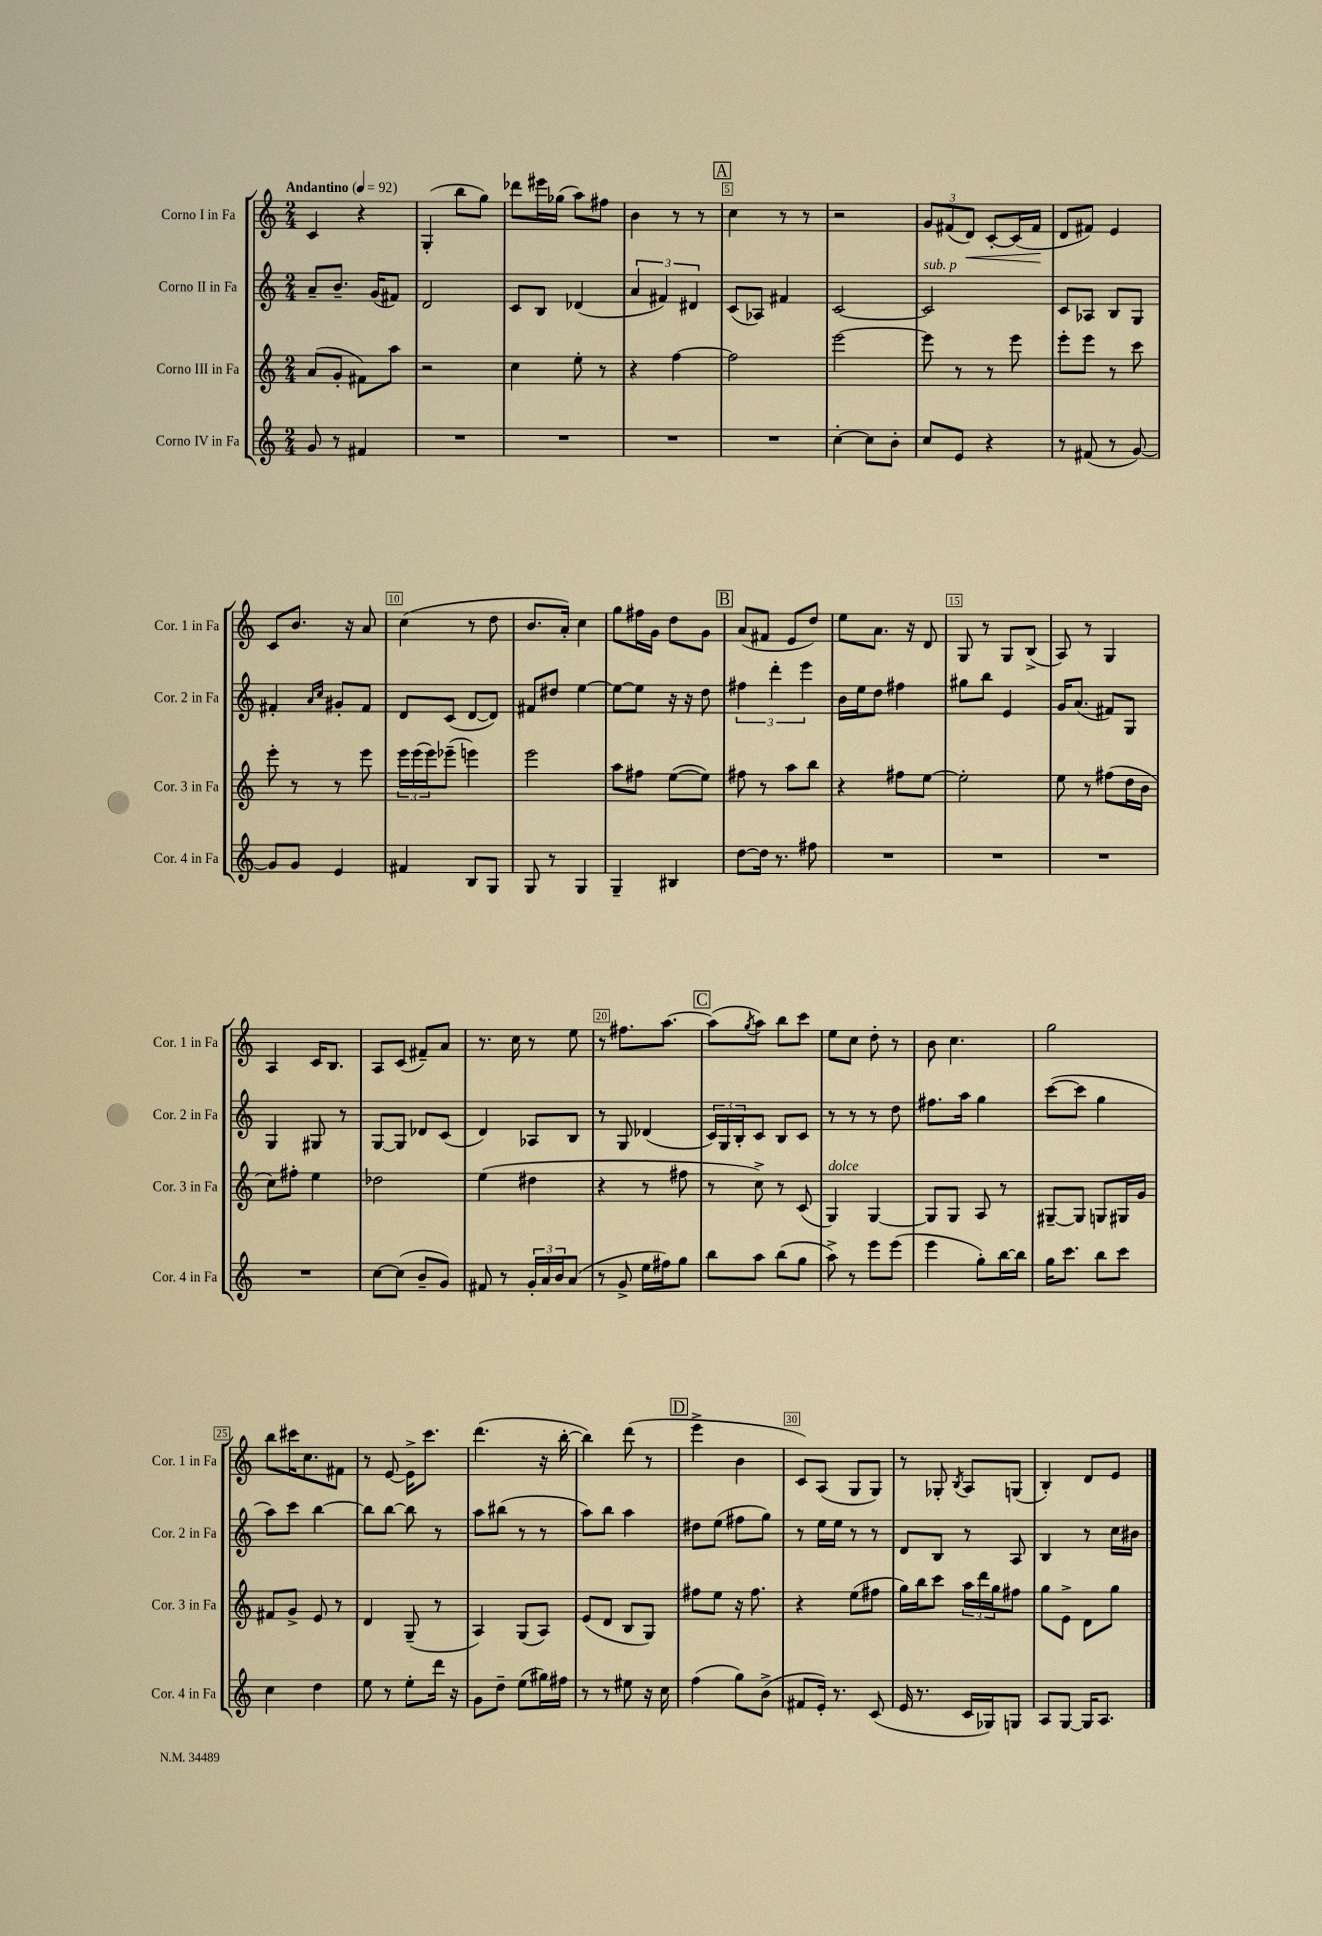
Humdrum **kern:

**kern	**kern	**kern	**kern	**dynam
*part4	*part3	*part2	*part1	*part1
*staff4	*staff3	*staff2	*staff1	*staff1
*I"Corno IV in Fa	*I"Corno III in Fa	*I"Corno II in Fa	*I"Corno I in Fa	*
*I'Cor. 4 in Fa	*I'Cor. 3 in Fa	*I'Cor. 2 in Fa	*I'Cor. 1 in Fa	*
*clefG2	*clefG2	*clefG2	*clefG2	*
*k[]	*k[]	*k[]	*k[]	*
*M2/4	*M2/4	*M2/4	*M2/4	*
*MM92	*MM92	*MM92	*MM92	*
=1	=1	=1	=1	=1
!	!	!	!LO:TX:a:B:t=Andantino	!
8g/	(8a/L	8a~/L	4c/	.
8r	8g'/J	8.b~/J	.	.
4f#X/	8f#X\L)	.	4r	.
.	.	(16g/KL	.	.
.	8aa\J	8f#X/J)	.	.
=2	=2	=2	=2	=2
2r	2r	2d/	(4G'/	.
.	.	.	8bb\L	.
.	.	.	8gg\J)	.
=3	=3	=3	=3	=3
2r	4cc\	8c/L	8ddd-X\L	.
.	.	8B/J	16eee#X\L	.
.	.	.	(16gg-X\JJ	.
.	8ee'\	(4d-X/	8aa\L)	.
.	8r	.	8ff#X\J	.
=4	=4	=4	=4	=4
2r	4r	6a/	4b\	.
.	.	6f#X/)	.	.
.	[4ff\	.	8r	.
.	.	6d#X/	.	.
.	.	.	8r	.
!!LO:REH:place=s1:t=A
=5	=5	=5	=5	=5
2r	2ff\]	(8c/L	4cc\	.
.	.	8A-X/J)	.	.
.	.	4f#X/	8r	.
.	.	.	8r	.
=6	=6	=6	=6	=6
[4cc'\	[2eee\	[2c/	2r	.
8cc\L]	.	.	.	.
8b'\J	.	.	.	.
=7	=7	=7	=7	=7
!	!	!LO:TX:a:i:t=sub. p	!	!
8cc/L	8eee\]	2c/]	12g/L	.
.	.	.	(12f#X/	.
8e/J	8r	.	.	.
!	!	!	!	!LO:HP:b
.	.	.	12d/J)	<
4r	8r	.	[8c'/L	.
.	8eee\	.	(16c/L]	.
.	.	.	16f#/JJ	.
.	.	.	.	[
=8	=8	=8	=8	=8
8r	8eee'\L	8c/L	8d/L	.
(8f#X/	8eee\J	8A-X/J	8f#X/J)	.
8r	8r	8B/L	4e/	.
[8g/)	8ccc\	8G/J	.	.
!!LO:LB:g=z
=9	=9	=9	=9	=9
8g/L]	8eee'\	4f#X'/	8c/L	.
8g/J	8r	.	8.b/J	.
.	.	16qqa/LL	.	.
.	.	16qqcc/JJ	.	.
4e/	8r	8g#X'/L	.	.
.	.	.	16r	.
.	8eee\	8f#/J	8a/	.
=10	=10	=10	=10	=10
4f#X/	24eee\LL	8d/L	(4cc\	.
.	(24eee\	.	.	.
.	24eee\J)	.	.	.
.	(8eee-X~\J	(8c/J	.	.
8B/L	4eeen\)	[8d/L	8r	.
8G/J	.	8d/J])	8dd\	.
=11	=11	=11	=11	=11
8G/	2eee\	8f#X/L	8.b/L	.
8r	.	8dd#X/J	.	.
.	.	.	16a'/Jk)	.
4G/	.	[4ee\	4cc\	.
=12	=12	=12	=12	=12
4G~/	8aa\L	8ee\L_	8gg\L	.
.	8ff#X\J	8ee\J]	16ff#X\L	.
.	.	.	16g\JJ	.
4B#X/	([8ee\L	16r	8dd\L	.
.	.	16r	.	.
.	8ee\J])	8dd\	8g\J	.
!!LO:REH:place=s1:t=B
=13	=13	=13	=13	=13
[8dd\L	8ff#X\	6ff#X\	(8a/L	.
16dd\Jk]	8r	.	8f#X/J	.
.	.	6ddd'\	.	.
8.r	.	.	.	.
.	8aa\L	.	8e/L	.
.	.	6eee\	.	.
8ff#X\	8bb\J	.	8dd/J)	.
=14	=14	=14	=14	=14
2r	4r	16b\LL	8ee\L	.
.	.	16ee\J	.	.
.	.	8dd\J	8.a\J	.
.	8ff#X\L	4ff#X\	.	.
.	.	.	16r	.
.	[8ee\J	.	8d/	.
=15	=15	=15	=15	=15
2r	2ee'\]	8gg#X\L	8G/	.
.	.	8bb\J	8r	.
.	.	4e/	8G/L	.
.	.	.	(8B^/J	.
=16	=16	=16	=16	=16
2r	8ee\	16g/KL	8A/)	.
.	.	(8.a/J	.	.
.	8r	.	8r	.
.	(8ff#X\L	8f#X/L)	4G/	.
.	16dd\L	8G/J	.	.
.	16b\JJ	.	.	.
!!LO:LB:g=z
=17	=17	=17	=17	=17
2r	8cc\L)	4G/	4A/	.
.	8ff#X'\J	.	.	.
.	4ee\	8G#X/	16c/KL	.
.	.	.	8.B/J	.
.	.	8r	.	.
=18	=18	=18	=18	=18
[8cc\L	2dd-X\	[8G/L	8A/L	.
(8cc\J]	.	8G/J]	(8c/J	.
8b~/L	.	8d-X/L	8f#X~/L)	.
8g/J)	.	(8c/J	8a/J	.
=19	=19	=19	=19	=19
8f#X/	(4ee\	4d/)	8.r	.
8r	.	.	.	.
.	.	.	16cc\	.
24g'/LL	4dd#X\	8A-X/L	8r	.
24a/	.	.	.	.
24b/J	.	.	.	.
(8a/J	.	8B/J	8ee\	.
=20	=20	=20	=20	=20
8r	4r	8r	8r	.
8g^/	.	8G/	8.ff#X\L	.
16ee\LL	8r	(4d-X/	.	.
16ff#X\J)	.	.	[8.aa\J	.
8gg\J	8ff#X\	.	.	.
!!LO:REH:place=s1:t=C
=21	=21	=21	=21	=21
8bb\L	8r	24c/LL)	(8aa\L]	.
.	.	24G/	.	.
.	.	24B'/J	.	.
.	.	.	8qgg/	.
8aa\J	8cc^\)	8c/J	8aa\J)	.
(8bb\L	8r	8B/L	8bb\L	.
8gg\J	(8c/	8c/J	8ccc\J	.
=22	=22	=22	=22	=22
!	!LO:TX:a:i:t=dolce	!	!	!
8aa^\)	4G/)	8r	8ee\L	.
8r	.	8r	8cc\J	.
8eee\L	[4G/	8r	8dd'\	.
(8eee\J	.	8dd\	8r	.
=23	=23	=23	=23	=23
4eee\	8G/L]	8.ff#X\L	8b\	.
.	8G/J	.	4.cc\	.
.	.	16aa\Jk	.	.
8gg'\L)	8A/	4gg\	.	.
[16bb\L	8r	.	.	.
16bb\JJ]	.	.	.	.
=24	=24	=24	=24	=24
16gg\KL	[8G#X~/L	([8ccc\L	2gg\	.
8.ccc\J	.	.	.	.
.	8G#/J]	8ccc\J]	.	.
8bb\L	8Gn/L	4gg\	.	.
8ccc\J	16G#X/L	.	.	.
.	16g/JJ	.	.	.
!!LO:LB:g=z
=25	=25	=25	=25	=25
4cc\	8f#X/L	8aa\L)	8bb\L	.
.	8g^/J	8ccc\J	16ccc#X\K	.
.	.	.	8.cc\	.
4dd\	8e/	[4bb\	.	.
.	8r	.	8f#X\J	.
=26	=26	=26	=26	=26
8ee\	4d/	8bb\L]	8r	.
8r	.	[8bb\J	[8e/	.
8ee'\L	(8G~/	8bb\]	16e^\KL]	.
.	.	.	8.ccc\J	.
16ddd\Jk	8r	8r	.	.
16r	.	.	.	.
=27	=27	=27	=27	=27
8g\L	4A/)	8aa\L	(4.ddd\	.
8dd~\J	.	(8bb#X\J	.	.
(8ee\L	(8G/L	8r	.	.
16gg#X\L)	8A/J)	8r	16r	.
16ff#X\JJ	.	.	[16bb'\	.
=28	=28	=28	=28	=28
8r	(8e/L	8aa\L)	4bb\])	.
8r	8d/J	8bb\J	.	.
8ee#X\	8B/L	4aa\	(8ddd\	.
16r	8G/J)	.	8r	.
16cc\	.	.	.	.
!!LO:REH:place=s1:t=D
=29	=29	=29	=29	=29
(4ff\	8ff#X\L	8dd#X\L	4eee^\	.
.	8ee\J	(8ee\J	.	.
8gg\L)	16r	8ff#X\L	4b\	.
.	8.ff#\	.	.	.
(8b^\J	.	8gg\J)	.	.
=30	=30	=30	=30	=30
8f#X/L	4r	8r	8c/L)	.
16e'/Jk)	.	16ee\LL	(8A/J	.
8.r	.	16ee\JJ	.	.
.	(8ee\L	8r	8G/L	.
(8c/	8ff#X\J	8r	8G/J)	.
=31	=31	=31	=31	=31
16e/	16gg\LL)	8d/L	8r	.
8.r	16bb\J	.	.	.
.	8ccc\J	8B/J	8G-X'/	.
.	.	.	8qB/	.
16c/LL	24aa\LL	8r	8A/L	.
.	24ddd\	.	.	.
16G-X/J)	.	.	.	.
.	24gg\J	.	.	.
8Gn/J	8ff#X\J	8A/	(8Gn/J	.
=32	=32	=32	=32	=32
8A/L	8gg\L	4B/	4B'/)	.
[8G/J	8e^\J	.	.	.
16G/KL]	8d\L	8r	8d/L	.
8.A/J	.	.	.	.
.	8gg\J	16cc\LL	8e/J	.
.	.	16b#X\JJ	.	.
==	==	==	==	==
*-	*-	*-	*-	*-
